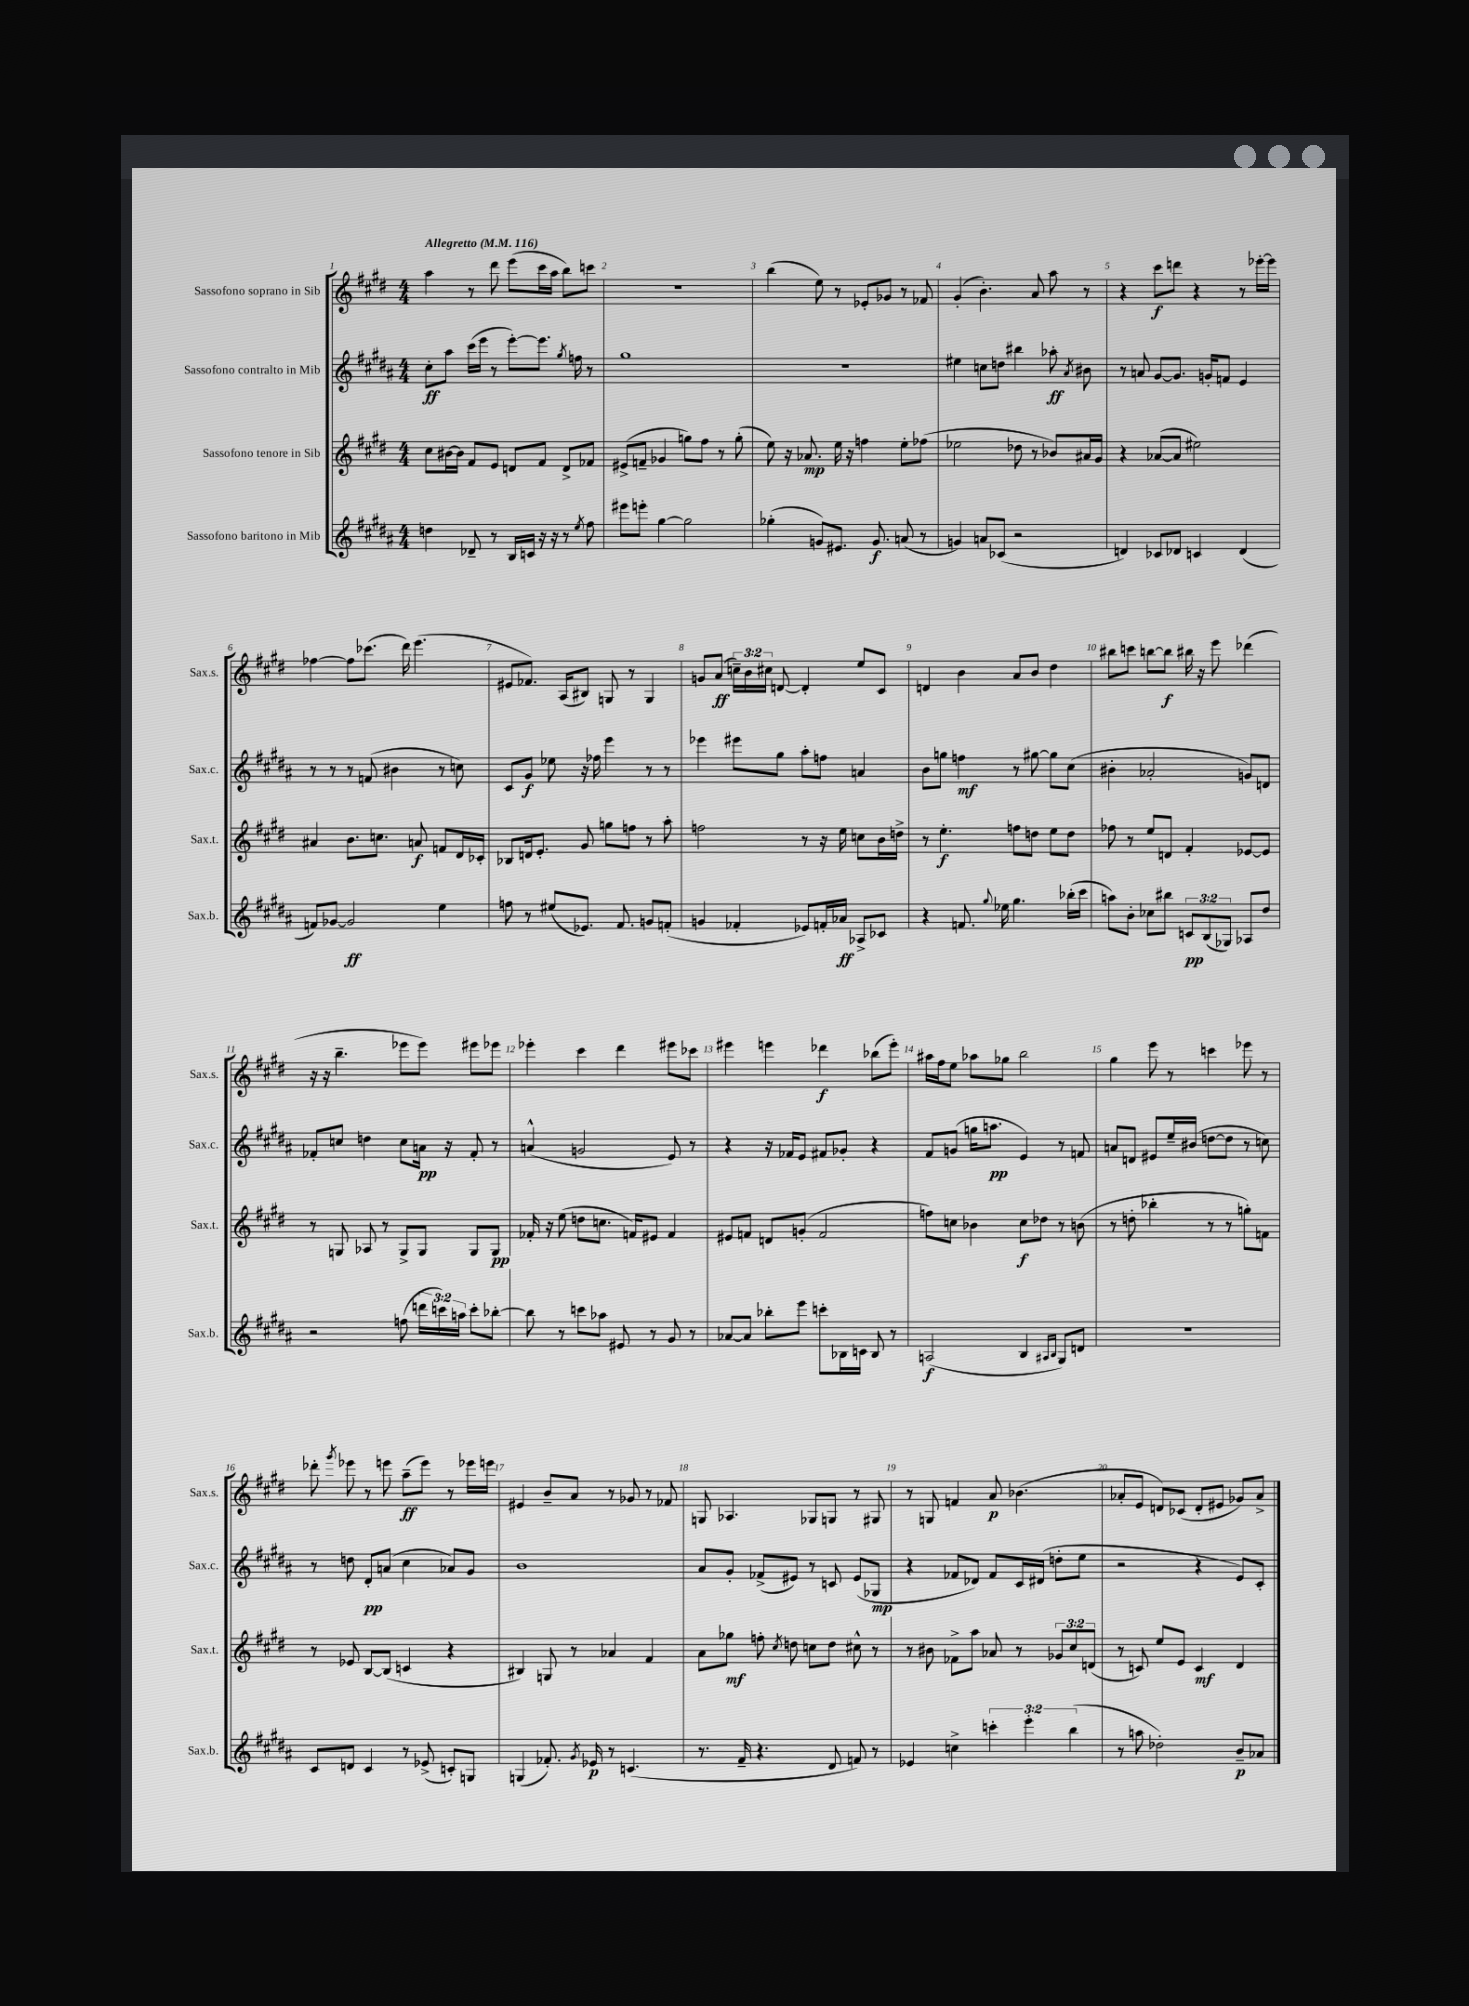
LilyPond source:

<<
\new StaffGroup <<
\new Staff = "s0" \with { instrumentName = "Sassofono soprano in Sib" shortInstrumentName = "Sax.s." } {
    \clef treble \key e \major \numericTimeSignature \time 4/4 \override Staff.TupletNumber.text = #tuplet-number::calc-fraction-text \tempo "Allegretto" 4 = 116
    \autoBeamOff a''4 r8 dis'''8 e'''8[( cis'''16 a''16] b''8[) c'''8] |
    R1 |
    b''4( e''8) r8 ees'8[-. ges'8] r8 fes'8 |
    gis'4-.( b'4.-.) a'8 a''8 r8 |
    r4 cis'''8[\f d'''8] r4 r8 ees'''16[~-. ees'''16] |
    fes''4~ fes''8[ ces'''8.]( dis'''16) e'''4.( |
    eis'8[ fes'8.]) a16[( bis8]) g8 r8 g4 |
    g'8[ a'8]\ff( \tuplet 3/2 { c''16[--) b'16 cis''16] } d'8~ d'4-. e''8[ cis'8] |
    d'4 b'4 a'8[ b'8] dis''4 |
    bis''8[ c'''8] b''8[~ b''8]\f bis''16 r16 e'''8 des'''4( |
    r16 r16 b''4.-- ees'''8[ ees'''8]) eis'''8[ ees'''8] |
    ees'''4-. cis'''4 dis'''4 eis'''8[ ces'''8] |
    eis'''4 e'''4 des'''4\f bes''8[( e'''8]-.) |
    ais''16[ fis''16 e''8] aes''8[ ges''8] b''2 |
    gis''4 e'''8 r8 c'''4 ees'''8 r8 |
    des'''8-. \acciaccatura { gis'''8 } ees'''8 r8 e'''8 a''8[--\ff( e'''8]) r8 ees'''16[ e'''16] |
    eis'4 b'8[-- a'8] r8 ges'8 r8 fes'8 |
    g8 aes4. ges8[ g8] r8 gis8 |
    r8 g8 f'4 a'8\p bes'4.( |
    aes'8[-. e'8] d'8[) ces'8]( d'8[-. eis'8] ges'8[) aes'8]-> \bar "|." |
}
\new Staff = "s1" \with { instrumentName = "Sassofono contralto in Mib" shortInstrumentName = "Sax.c." } {
    \clef treble \key b \major \numericTimeSignature \time 4/4
    \autoBeamOff cis''8[-.\ff ais''8] cis'''16[( e'''16] r8 e'''8[~-.) e'''8.] \acciaccatura { gis''8 } f''16 r8 |
    gis''1 |
    R1 |
    eis''4 c''8[ d''8] bis''4 aes''8-.\ff \acciaccatura { ais'8 } bis'8 |
    r8 a'8 gis'8[~ gis'8.] g'16[-. f'8] e'4 |
    r8 r8 r8 f'8( bis'4 r8 c''8) |
    cis'8[ gis'8]\f ees''8 r16 fes''16 e'''4 r8 r8 |
    ees'''4 eis'''8[ gis''8] ais''8[-. f''8] a'4 |
    b'8[ g''8] f''4\mf r8 gis''8~ gis''8[ cis''8]( |
    bis'4-. aes'2-. g'8[) d'8] |
    fes'8[-. c''8] d''4 c''8[ a'16]\pp r16 fes'8-. r8 |
    a'4-^( g'2 e'8) r8 |
    r4 r16 fes'16[ e'8] fis'8[ ges'8]-. r4 |
    fis'8[ g'8]( g''16[ a''8.]\pp e'4) r8 f'8 |
    a'8[ d'8] eis'8[ e''16-- bis'16]( d''8[~ d''8] r8 c''8) |
    r8 d''8 dis'8[-.\pp a'8]( cis''4 aes'8[) gis'8] |
    b'1 |
    ais'8[ gis'8]-. fes'8[->( eis'8]) r8 c'8 eis'8[( ges8]\mp |
    r4 fes'8[ des'8]) fes'8[ cis'16 dis'16]( d''8[-. e''8] |
    r2 r4 e'8[) cis'8]-. \bar "|." |
}
\new Staff = "s2" \with { instrumentName = "Sassofono tenore in Sib" shortInstrumentName = "Sax.t." } {
    \clef treble \key e \major \numericTimeSignature \time 4/4 \override Staff.TupletNumber.text = #tuplet-number::calc-fraction-text
    \autoBeamOff cis''8[ bis'16~ bis'16] fis'8[ e'8] d'8[ fis'8] d'8[-> fes'8] |
    eis'8[->( f'8]-- ges'4 g''8[) fis''8] r8 g''8-.( |
    e''8) r16 aes'8.\mp e''16 r16 f''4 e''8[-. fes''8]( |
    ees''2 des''8 r8 bes'8[) ais'16 gis'16] |
    r4 aes'8[~( aes'8] eis''2) |
    ais'4 b'8.[ c''8.] a'8\f f'8[ dis'16 ces'16]-. |
    bes8[ d'16 e'8.]-. gis'8 g''8[ f''8] r8 a''8-. |
    f''2 r8 r16 e''16 c''8[ b'16 d''16]-> |
    r8 e''4.-.\f f''8[ d''8] e''8[ d''8] |
    fes''8 r8 e''8[ d'8] fis'4-. ees'8[~ ees'8] |
    r8 g8 aes8 r8 g8[-> g8] g8[ g8]\pp |
    fes'16-. r16 e''8( d''8[ c''8.] f'16[) eis'8] f'4 |
    eis'8[ f'8] d'8[ g'8]-.( f'2 |
    f''8[) c''8] bes'4 c''8[\f des''8] r8 b'8( |
    r8 d''8-. bes''4-. r8 r8 g''8[-.) f'8] |
    r8 ees'8 b8[~ b8]( c'4 r4 |
    bis4) g8 r8 aes'4 fis'4 |
    a'8[ ges''8]\mf f''8-. \acciaccatura { cis''8 } d''8 c''8[ d''8] cis''8-^ r8 |
    r8 bis'8 fes'8[-> a''8] aes'8 r8 \tuplet 3/2 { ges'8[ cis''8 d'8]( } |
    r8 c'8) e''8[ e'8] c'4\mf dis'4 \bar "|." |
}
\new Staff = "s3" \with { instrumentName = "Sassofono baritono in Mib" shortInstrumentName = "Sax.b." } {
    \clef treble \key b \major \numericTimeSignature \time 4/4 \override Staff.TupletNumber.text = #tuplet-number::calc-fraction-text
    \autoBeamOff d''4 des'8-- r8 b16[ c'16] r16 r16 r8 \acciaccatura { e''8 } fis''8 |
    eis'''8[ e'''8]-. gis''4~ gis''2 |
    ges''4-.( g'8[) eis'8.] g'8.\f a'8( r8 |
    g'4) a'8[ ces'8]( r2 |
    d'4) ces'8[ des'8] c'4 des'4( |
    f'8[) ges'8]~ ges'2\ff e''4 |
    f''8 r8 eis''8[( ees'8.]) fis'8. g'8[ f'8]-.( |
    g'4 fes'4-. ees'8[) f'16-. aes'16]\ff aes8[-> ces'8] |
    r4 f'8. \appoggiatura { gis''8 } ees''16 gis''4. bes''16[-.( cis'''16] |
    a''8[) b'8]-. ces''8[ bis''8] \tuplet 3/2 { c'8[\pp b8( ges8]) } aes8[ dis''8] |
    r2 f''8( \tuplet 3/2 { d'''16[ c'''16) a''16] } c'''8[-. bes''8]~-. |
    bes''8 r8 c'''8[ aes''8] eis'8 r8 gis'8 r8 |
    aes'8[~ aes'8] bes''8[-. e'''8] c'''8[-. bes16 c'16] bes8 r8 |
    a2\f( b4 \grace { ais16[ b16] } gis8[) d'8] |
    R1 |
    cis'8[ d'8] cis'4 r8 ees'8->( c'8[-.) g8] |
    g4( fes'8.-.) \acciaccatura { gis'8 } ees'16\p r8 c'4.( |
    r8. fis'16-- r4. dis'8 f'8) r8 |
    ees'4 c''4-> \tuplet 3/2 { c'''4-. e'''4-. b''4( } |
    r8 a''8 des''2-.) b'8[--\p aes'8] \bar "|." |
}
>>
>>
\layout { \context { \Score \override BarNumber.break-visibility = ##(#f #t #t) barNumberVisibility = #all-bar-numbers-visible } }
